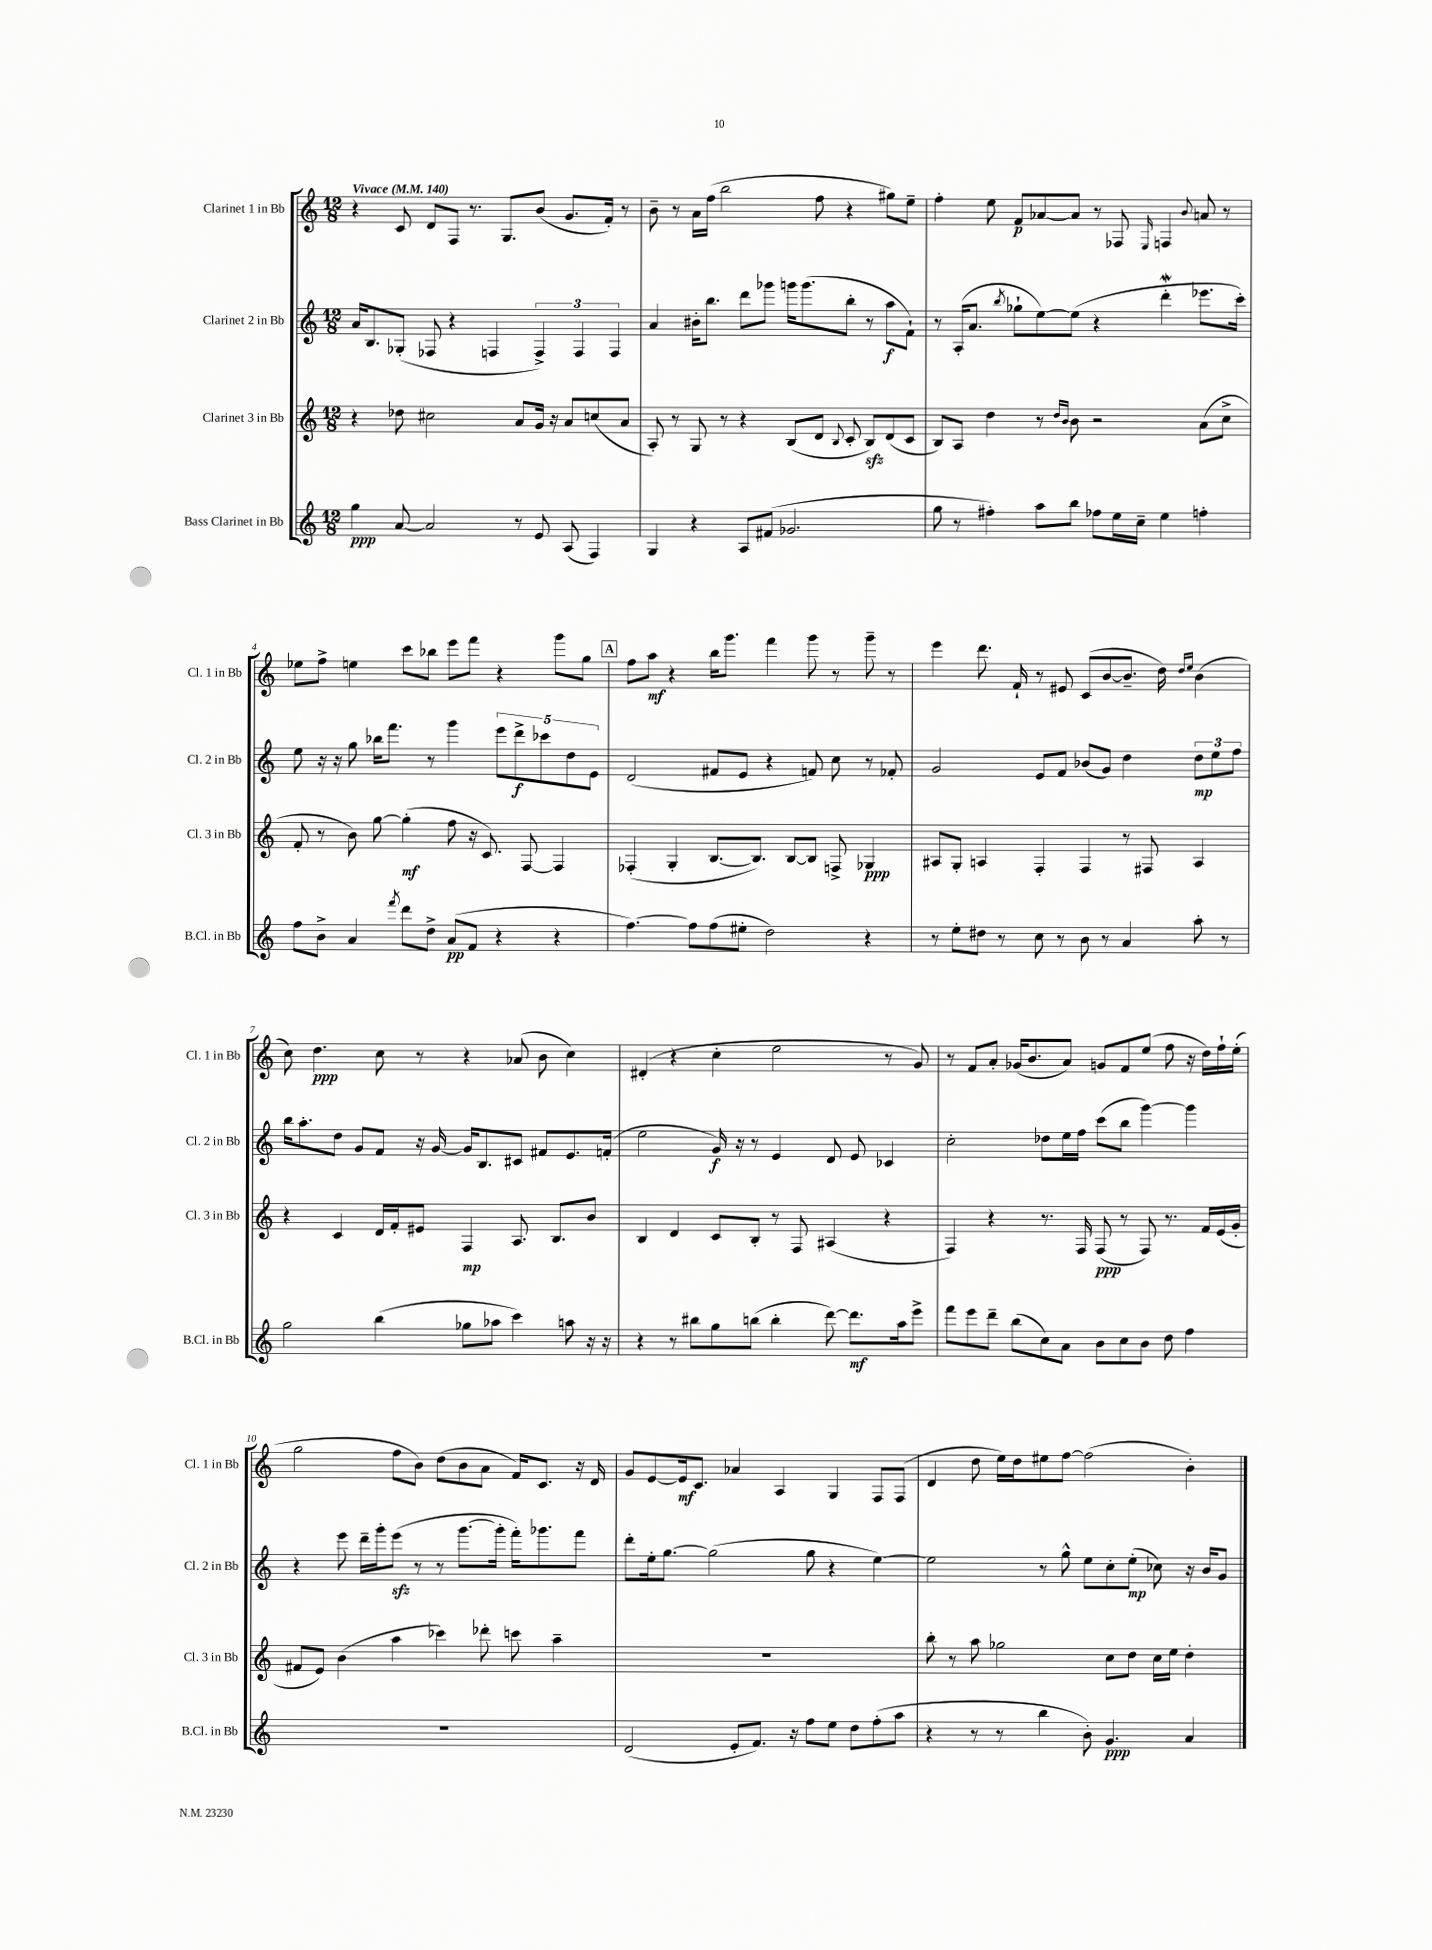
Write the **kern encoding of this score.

**kern	**kern	**kern	**kern
*staff4	*staff3	*staff2	*staff1
*clefG2	*clefG2	*clefG2	*clefG2
*k[]	*k[]	*k[]	*k[]
*M12/8	*M12/8	*M12/8	*M12/8
*MM140	*MM140	*MM140	*MM140
4gg\	4r	16a/LK	4r
.	.	8.B/	.
[8a/	8dd-\	(8G-'/J	8c/
2a/]	2cc#\	8F-/	8d/L
.	.	4r	8F/J
.	.	.	8.r
.	.	4F/	.
.	.	.	8.G/L
8r	8a/L	.	.
8e/	16g/Jk	6F^/)	(8b/J
.	16r	.	.
(8A/	8a/L	.	8.g/L
.	.	6F/	.
4F/)	(8cc/	.	.
.	.	.	16f'/Jk)
.	.	6F/	.
.	8a/J	.	8r
=	=	=	=
4G/	8A'/)	4a/	8b~\
.	8r	.	8r
4r	8G/	16b#'\LK	16a\LL
.	.	8.bb\J	(16ff\JJ
.	8r	.	2bb\
8A/L	4r	8ddd\L	.
(8f#/J	.	8ggg-\J	.
2.g-/	(8B/L	16ggg\LK	.
.	.	(8.ggg\	.
.	8d/J	.	8ff\
.	8qqB/	.	.
.	8c'/	8bb'\J	4r
.	8B/L)	8r	.
.	(8d/	8aa\L	8gg#\L)
.	8c/J	8f`\J)	8ee~\J
=	=	=	=
8gg\	8B/L)	8r	4ff'\
8r	8A/J	(16A'/LK	.
.	.	8.a/J	.
4ff#'\)	4dd\	.	8ee\
.	.	8qbb/	.
.	.	8gg-`\L	8f/L
8aa\L	8r	[8ee\)	[8a-/
.	16qqdd/LL	.	.
.	16qqb/JJ	.	.
8bb\J	8b\	(8ee\]J	8a-/]J
8ff-\L	2r	4r	8r
16ee\L	.	.	8F-/
16cc~\JJ	.	.	.
.	.	.	16qqE/
4ee\	.	4ddd'\	4F/
.	.	.	8qqb/
4ff'\	(8a\L	8.eee-\L	8a/
.	8cc^\J	.	8r
.	.	16ccc'\Jk)	.
=	=	=	=
8ff\L	8f'/	8ee\	8ee-\L
8b^\J	8r	16r	8ff^\J
.	.	16r	.
4a/	8b\)	8gg\	4ee\
.	[8gg\	16bb-\LK	.
.	.	8.fff\J	.
8qfff/	.	.	.
8ddd\L	(4gg'\]	.	8ccc\L
8dd^\J	.	8r	8bb-\J
(8a/L	8ff\	4ggg\	8eee\L
8f/J	16r	.	8fff\J
.	8.c/)	.	.
4r	.	10eee\L	4r
.	.	10ddd^\	.
.	[8F/	.	.
.	.	10ccc-\	.
4r	4F/]	.	8ggg\L
.	.	10dd\	.
.	.	.	8gg\J
.	.	10e\J	.
=	=	=	=
[4.ff\)	(4F-'/	(2d/	8ff\L
.	.	.	8aa\J
.	4G'/	.	4r
8ff\]L	.	.	.
(8ff\	[8.B/L	8f#/L	16bb\LK
.	.	.	8.ggg\J
8ee#'\J	.	8e/J	.
.	8.B/]J)	.	.
2dd\)	.	4r	4fff\
.	[8B/L	.	.
.	8B/]J	8f/)	8ggg\
.	8F^/	8cc\	8r
4r	4G-/	8r	8ggg~\
.	.	8f-'/	8r
=	=	=	=
8r	8A#/L	2g/	4eee\
8ee'\L	8G'/J	.	.
8dd#\J	4A/	.	8.ddd\
8r	.	.	.
.	.	.	16f`/
8cc\	4F'/	8e/L	8r
8r	.	8f/J	8e#/
8b\	4F/	(8b-/L	(8c/L
8r	.	8g/J)	[8b/
4a/	8r	4dd\	8.b~/]J
.	8F#/	.	.
.	.	.	16dd\)
.	.	.	16qqdd/LL
.	.	.	16qqee/JJ
8aa'\	4A/	12dd\L	(4b\
.	.	12ee\	.
8r	.	.	.
.	.	12ff\J	.
=	=	=	=
2gg\	4r	16bb\LK	8cc\)
.	.	8.aa'\	.
.	.	.	4.dd\
.	4c/	8dd\J	.
.	.	8g/L	.
(4bb\	16d/LL	8f/J	8cc\
.	16f'/J	.	.
.	8e#/J	16r	8r
.	.	[16g/	.
8gg-\L	4F/	16g/]LK	4r
.	.	8.B/	.
8aa-\J	.	.	.
4ccc\)	8.A/	8c#/J	(8a-/
.	.	8f#/L	8b\
.	8.B/L	.	.
8aa\	.	8.e/	4cc\)
16r	8b/J	.	.
16r	.	(16f'/Jk	.
=	=	=	=
4r	4B/	2ee\	(4d#'/
8r	4d/	.	4r
8bb#\L	.	.	.
8gg\	8c/L	16g/)	4cc'\
.	.	16r	.
(8bb\J	8B'/J	8r	.
4bb'\	8r	4e/	2ee\
.	8F/	.	.
[8ddd\)	(4A#/	8d/	.
8.ddd\]L	.	8e/	.
.	4r	4c-/	8r
16aa\k	.	.	.
8eee^\J	.	.	8g/)
=	=	=	=
8fff\L	4F/)	2cc'\	8r
8eee\	.	.	8f/L
8ddd~\J	4r	.	8a'/J
(8bb\L	.	.	(16g-/LK
.	.	.	8.b/
8cc\)	8.r	8dd-\L	.
8a\J	.	16ee\L	8a/J)
.	16F/	16ff\JJ	.
8b\L	(8F/	(8ccc\L	8g/L
8cc\	8r	8bb\J	8f/
8b\J	8F/)	[4ggg\)	(8ee/J
8dd\	8.r	.	8ff\
4ff\	.	4ggg\]	16r
.	16f/LL	.	16dd\LL)
.	(16e/	.	16ff`\
.	16g'/JJ	.	(16ee'\JJ
=	=	=	=
1.r	8f#/L	4r	2gg\
.	8e/J)	.	.
.	(4b\	8eee\	.
.	.	16ddd~\LL	.
.	.	16ggg'\J	.
.	4aa\	(8eee\J	8ff\L
.	.	8r	8b\J)
.	4ccc-\)	8r	(8dd\L
.	.	[8.ggg\L	8b\
.	8ddd-'\	.	8a\J
.	.	16ggg'\]Jk	.
.	8ccc\	16fff'\LK)	16f/LK)
.	.	8.ggg-\	8.c/J
.	4aa~\	.	.
.	.	8fff\J	16r
.	.	.	16d/
=	=	=	=
(2d/	1.r	8ddd'\L	8g/L
.	.	16ee'\k	[8e/
.	.	[8.gg\J	.
.	.	.	16e/]k
.	.	.	8.c/J
.	.	(2gg\]	.
8e'/L	.	.	4a-/
8.f/J)	.	.	.
.	.	.	4A/
16r	.	.	.
8ff\L	.	8gg\	.
8ee\J	.	4r	4G/
8dd\L	.	.	.
(8ff'\	.	[4ee\)	8F/L
8aa\J	.	.	(8F/J
=	=	=	=
4r	8bb'\	2ee\]	4d/
.	8r	.	.
8r	8aa\	.	8dd\
8r	2gg-\	.	16ee\LL)
.	.	.	16dd\J
4bb\	.	8r	8ee#\
.	.	8gg^^\	[8ff\J
8b'\)	.	8ee\L	(2ff\]
4.g/	8cc\L	8cc'\	.
.	8dd\J	(8ee'\J	.
.	16cc\LL	8cc-\)	.
.	16ee\JJ	.	.
4a/	4dd'\	16r	4b'\)
.	.	16b/LK	.
.	.	8g/J	.
==	==	==	==
*-	*-	*-	*-
